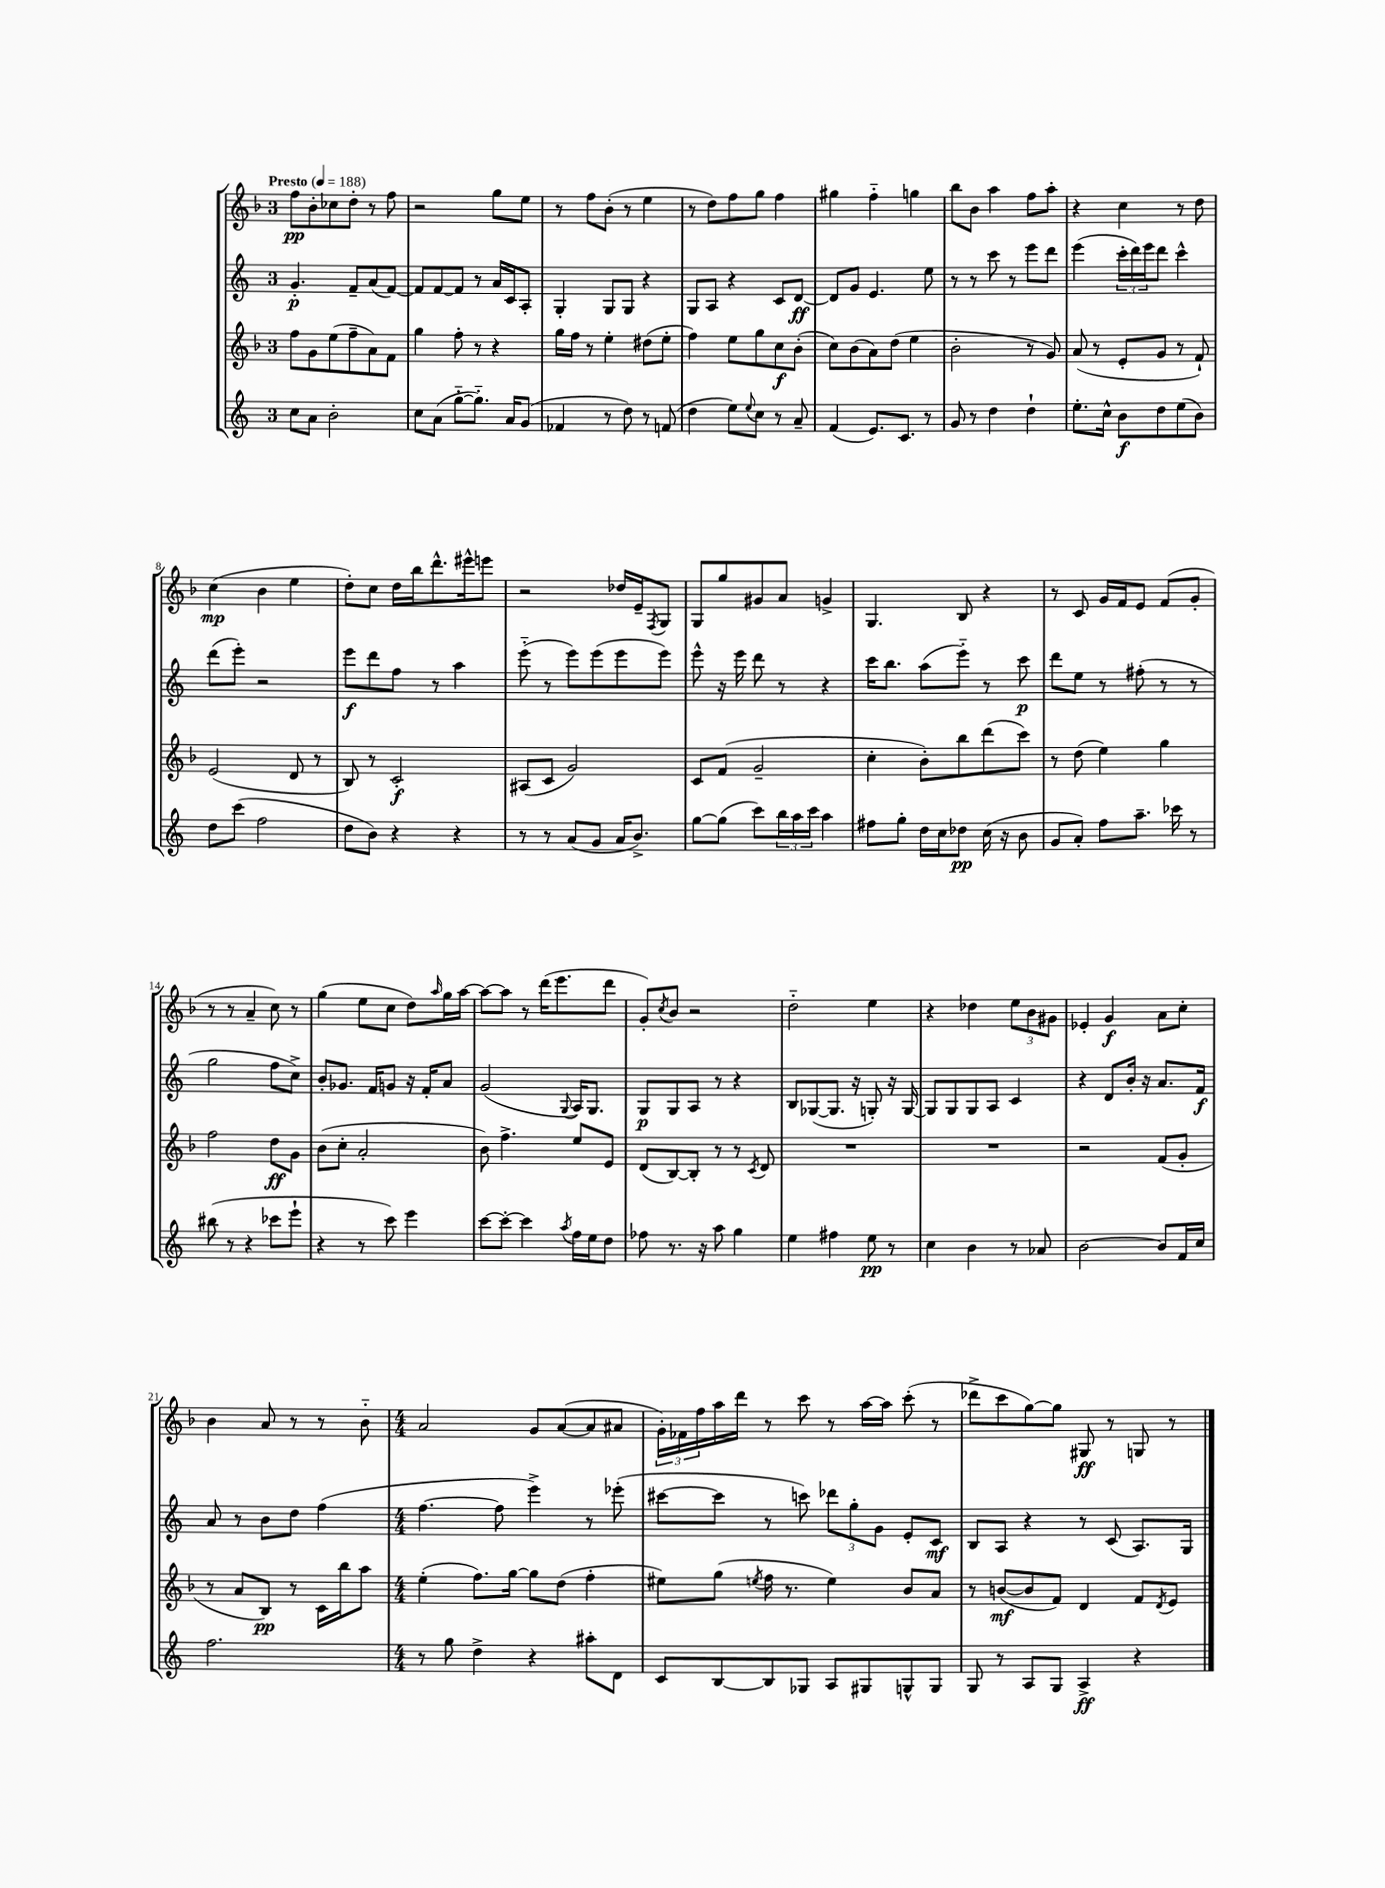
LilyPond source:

<<
\new StaffGroup <<
\new Staff = "s0" {
    \clef treble \key f \major \once \override Staff.TimeSignature.style = #'single-digit \time 3/4 \tempo "Presto" 4 = 188
    f''8\pp bes'8-. ces''8 d''8-. r8 f''8 |
    r2 g''8 e''8 |
    r8 f''8 bes'8-.( r8 e''4 |
    r8 d''8) f''8 g''8 f''4 |
    gis''4 f''4-_ g''4 |
    bes''8 bes'8 a''4 f''8 a''8-. |
    r4 c''4 r8 d''8 |
    c''4\mp( bes'4 e''4 |
    d''8-.) c''8 d''16 bes''16 d'''8.-^ eis'''16-^ e'''8 |
    r2 des''16 e'16-- \acciaccatura { f8 } g8 |
    g8 g''8 gis'8 a'8 g'4-> |
    g4. bes8 r4 |
    r8 c'8 g'16 f'16 e'8 f'8( g'8-. |
    r8 r8 a'4-- c''8) r8 |
    g''4( e''8 c''8 d''8) \grace { a''16 } g''16 a''16~ |
    a''8~ a''8 r8 d'''16( e'''8. d'''8 |
    g'8-.) \acciaccatura { c''8 } bes'8 r2 |
    d''2-_ e''4 |
    r4 des''4 \tuplet 3/2 { e''8 bes'8 gis'8 } |
    ees'4-. g'4\f a'8 c''8-. |
    bes'4 a'8 r8 r8 bes'8-_ |
    \numericTimeSignature \time 4/4 a'2 g'8 a'8~( a'8 ais'8 |
    \tuplet 3/2 { g'16-.) fes'16 f''16 } a''16 d'''16 r8 c'''8 r8 a''16~ a''16 c'''8-.( r8 |
    des'''8-> c'''8 g''8~) g''8 gis8\ff r8 g8 r8 \bar "|." |
}
\new Staff = "s1" {
    \clef treble \key c \major \once \override Staff.TimeSignature.style = #'single-digit \time 3/4
    g'4.-.\p f'8-- a'8( f'8~) |
    f'8 f'8~ f'8 r8 a'16 c'16 a8-. |
    g4-. g8 g8 r4 |
    g8 a8 r4 c'8 d'8~\ff |
    d'8 g'8 e'4. e''8 |
    r8 r8 c'''8 r8 e'''8 d'''8 |
    e'''4( \tuplet 3/2 { c'''16-. d'''16) e'''16 } d'''8 c'''4-^ |
    d'''8( e'''8-.) r2 |
    e'''8\f d'''8 f''8 r8 a''4 |
    e'''8-_( r8 e'''8) e'''8( e'''8 e'''8) |
    e'''8-^ r16 e'''16 d'''8 r8 r4 |
    c'''16 b''8. a''8( e'''8-_) r8 c'''8\p |
    d'''8 e''8 r8 fis''8-.( r8 r8 |
    g''2 f''8 c''8->) |
    b'8-. ges'8. f'16 g'8 r16 f'16-. a'8 |
    g'2( \appoggiatura { g8 } a16) g8. |
    g8\p g8 a8 r8 r4 |
    b8 ges8~( ges8. r16 g8-.) r16 g16~ |
    g8 g8 g8 a8 c'4 |
    r4 d'8 b'16-. r16 a'8. f'16\f |
    a'8 r8 b'8 d''8 f''4( |
    \numericTimeSignature \time 4/4 f''4.~ f''8 e'''4->) r8 ees'''8-.( |
    cis'''8~ cis'''8 r8 c'''8) \tuplet 3/2 { des'''8 g''8-. g'8 } e'8-. c'8\mf |
    b8 a8 r4 r8 c'8( a8.) g16 \bar "|." |
}
\new Staff = "s2" {
    \clef treble \key f \major \once \override Staff.TimeSignature.style = #'single-digit \time 3/4
    f''8 g'8 e''8( f''8-- a'8) f'8 |
    g''4 f''8-. r8 r4 |
    g''16 f''16 r8 e''4-. dis''8( e''8-. |
    f''4) e''8 g''8 c''8\f bes'8-.( |
    c''8) bes'8( a'8) d''8( e''4 |
    bes'2-. r8 g'8) |
    a'8( r8 e'8-. g'8 r8 f'8-!) |
    e'2( d'8 r8 |
    bes8) r8 c'2-.\f |
    ais8( c'8 g'2) |
    c'8 f'8( g'2-- |
    c''4-. bes'8-.) bes''8 d'''8( c'''8) |
    r8 d''8( e''4) g''4 |
    f''2 d''8\ff g'8 |
    bes'8( c''8-. a'2-. |
    bes'8) f''4.-> e''8 e'8 |
    d'8( bes8~) bes8-. r8 r8 \acciaccatura { c'8 } d'8 |
    R2. |
    R2. |
    r2 f'8( g'8-. |
    r8 a'8 bes8\pp) r8 c'16 bes''16 a''8 |
    \numericTimeSignature \time 4/4 e''4-.( f''8.) g''16~ g''8 d''8( f''4-. |
    eis''8) g''8( \acciaccatura { e''8 } f''16 r8. e''4) bes'8 a'8 |
    r8 b'8~\mf( b'8 f'8) d'4 f'8 \acciaccatura { d'8 } e'8 \bar "|." |
}
\new Staff = "s3" {
    \clef treble \key c \major \once \override Staff.TimeSignature.style = #'single-digit \time 3/4
    c''8 a'8 b'2-. |
    c''8 a'8( g''8~-_ g''8.-_) a'16 g'8( |
    fes'4 r8 d''8) r8 f'8( |
    d''4 e''8) \appoggiatura { e''8 } c''8 r8 a'8-- |
    f'4( e'8.) c'8. r8 |
    g'8 r8 d''4 d''4-! |
    e''8.-. c''16-^ b'8\f d''8 e''8( b'8) |
    d''8 c'''8( f''2 |
    d''8 b'8) r4 r4 |
    r8 r8 a'8( g'8 a'16 b'8.->) |
    g''8~ g''8( c'''8) \tuplet 3/2 { b''16 a''16 c'''16 } a''4 |
    fis''8 g''8-. d''16 c''16 des''8\pp c''16( r16 b'8 |
    g'8 a'8-.) f''8 a''8.-- ces'''16 r8 |
    bis''8( r8 r4 ces'''8 e'''8-! |
    r4 r8 c'''8) e'''4 |
    c'''8~ c'''8~-. c'''4 \acciaccatura { a''8 } f''16 e''16 d''8 |
    fes''8 r8. r16 a''8 g''4 |
    e''4 fis''4 e''8\pp r8 |
    c''4 b'4 r8 aes'8 |
    b'2~ b'8 f'16 c''16 |
    f''2. |
    \numericTimeSignature \time 4/4 r8 g''8 d''4-> r4 ais''8-. d'8 |
    c'8 b8~ b8 ges8 a8 gis8 g8-^ g8 |
    g8 r8 a8 g8 a4->\ff r4 \bar "|." |
}
>>
>>
